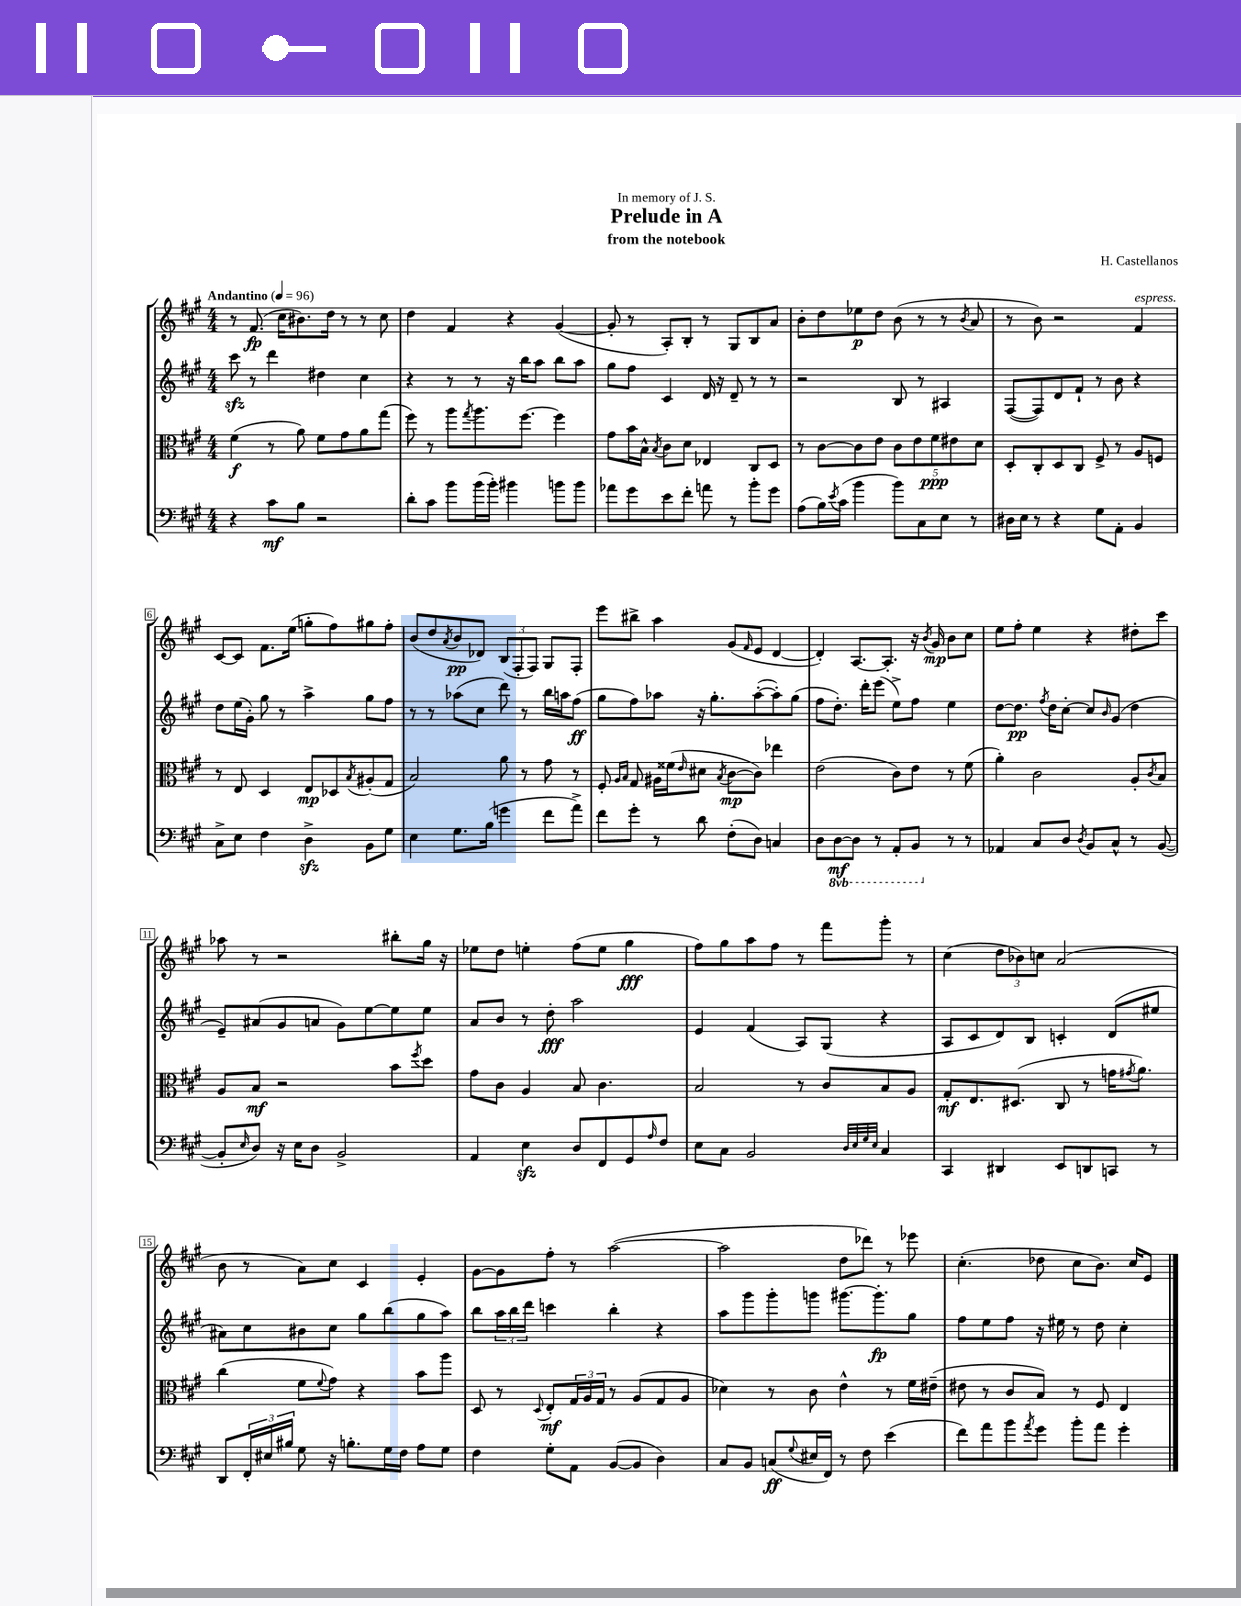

**kern	**kern	**kern	**kern
*staff4	*staff3	*staff2	*staff1
*clefF4	*clefC3	*clefG2	*clefG2
*k[f#c#g#]	*k[f#c#g#]	*k[f#c#g#]	*k[f#c#g#]
*M4/4	*M4/4	*M4/4	*M4/4
*MM96	*MM96	*MM96	*MM96
4r	(4f#	8ccc#	8r
.	.	8r	(8.f#
8c#	8r	4ddd	.
.	.	.	16cc#
8B	8a)	.	8.b#)
2r	8f#	4dd#	.
.	.	.	16dd
.	8g#	.	8r
.	8a	4cc#	8r
.	(8gg#	.	8cc#
=	=	=	=
8d'	8ff#)	4r	4dd
8c#	8r	.	.
8b	8aa	8r	4f#
.	8qgg#	.	.
(16b	8.aa	8r	.
16b')	.	.	.
4b#	.	16r	4r
.	[8.ff#	16bb	.
.	.	8aa	.
8b	4ff#]	8bb	([4g#
8b	.	8aa	.
=	=	=	=
8a-	8g#	8gg#	8g#']
8g#	16b	8ff#	8r
.	16B^^	.	.
.	8qB	.	.
8e	8c#	4c#	8A')
8f#'	8d	.	8B'
8a	4E-	16d	8r
.	.	16r	.
8r	.	8d~	8G#
8b'	8C#	8r	8B
8g#	8D	8r	8a
=	=	=	=
(8A	8r	2r	8b'
16B)	[8c#	.	8dd
8qe	.	.	.
(16c#	.	.	.
4b	8c#]	.	8ee-
.	8e	.	8dd
8b)	10c#	8B	(8b
.	10e	.	.
8C#	.	8r	8r
.	10f#	.	.
8E	.	4A#	8r
.	10e#	.	.
.	.	.	8qb
8r	.	.	8a
.	10d	.	.
=	=	=	=
16D#	8D'	([8F#	8r
16E	.	.	.
8r	8C#'	8F#])	8b)
4r	8D	8d	2r
.	8C#	8f#`	.
8G#	8F#^	8r	.
8AA'	8r	8b	.
4BB	8A	4r	4f#
.	8F	.	.
=	=	=	=
8C#^	8r	8dd	[8c#
8E	8E	(16ee	8c#]
.	.	16g#')	.
4F#	4D	8gg#	8.f#
.	.	8r	.
.	.	.	(16ee
4D^	8E	4aa^	8gg'
.	8D-	.	8ff#)
.	8qB	.	.
8BB	(8A#'	8gg#	8gg#
8G#	8G#	8ff#	8ff#'
=	=	=	=
4E	2B)	8r	(8b
.	.	8r	8dd
.	.	.	8qa
8.G#	.	(8aa-	8b
.	.	8cc#	8d-)
(16B	.	.	.
4g	8a	8ddd)	(12B
.	.	.	12F#'
.	8r	8r	.
.	.	.	12F#)
8f#	8g#	16bb	8G#
.	.	16aa	.
8a^)	8r	(8ff#	8F#'
=	=	=	=
8f#	8F#'	8gg#	8eee
.	16qqA	.	.
.	16qqB	.	.
8g#'	8G#	8ff#)	8bb#^
8r	16A#	8aa-	4aa
.	(16f##	.	.
.	16qqe	.	.
8d	8d#	16r	.
.	.	8.gg#'	.
.	8qB	.	.
(8F#'	[8c#	.	(8g#
.	.	.	16qqf#
8D)	8c#])	([8aa-'	8e
4C	4ee-	8aa-'])	[4d
.	.	(8gg#	.
=	=	=	=
8D	(2e	8ff#	4d'])
[8DD	.	8.dd')	.
8DD]	.	.	[8.A
.	.	16ddd'	.
8r	.	(8eee	.
.	.	.	8.A']
8AAA'	8c#)	8ee^)	.
8BBB	8e	8ff#	16r
.	.	.	8qb
.	.	.	16g#
8r	8r	4ee	8b
8r	(8f#	.	8cc#
=	=	=	=
4AA-	4a')	[8dd	8ee
.	.	8.dd]	8ff#'
8C#	2c#	.	4ee
.	.	8qff#	.
.	.	16dd	.
8D	.	[8cc#'	.
8qD	.	.	.
8BB	.	8cc#]	4r
.	.	16qqb	.
8C#^^	.	(8g#	.
8r	8A'	4dd	8dd#'
.	8qc#	.	.
([8BB	8B	.	8ccc#
=	=	=	=
8BB']	8A	8e~)	8aa-
16qqE	.	.	.
8D)	8B	(8a#	8r
16r	2r	8g#	2r
16E	.	.	.
8D	.	8a	.
2BB^	.	8g#)	.
.	.	[8ee	.
.	8b	8ee]	8bb#'
.	8qff#	.	.
.	8dd	8ee	16gg#
.	.	.	16r
=	=	=	=
4AA	8g#	8a	8ee-
.	8c#	8b	8dd
4E	4A	8r	4ee'
.	.	8dd'	.
8D	8B	2aa	(8ff#
8FF#	4.c#	.	8ee
8GG#	.	.	4gg#
16qqA	.	.	.
8F#	.	.	.
=	=	=	=
8E	2B	4e	8ff#)
8C#	.	.	8gg#
2BB	.	(4f#	8aa
.	.	.	8ff#
.	8r	8A)	8r
.	8c#	(8G#	8fff#
32qqD	.	.	.
32qqE	.	.	.
32qqG#	.	.	.
32qqE	.	.	.
4C#	8B	4r	8ggg#'
.	8A	.	8r
=	=	=	=
4CC#	8G#'	8A	(4cc#
.	8.E	8c#	.
4DD#	.	8d)	12dd
.	(8.D#	.	.
.	.	.	12b-)
.	.	8B	.
.	.	.	12cc
8EE	8C#	4c'	(2a
8DD	8r	.	.
8CC	16g	(8d	.
.	8qg#	.	.
.	8.a)	.	.
8r	.	8ee#	.
=	=	=	=
8DD	(4cc#	8a#)	8b
24FF#'	.	8cc#	8r
24E#	.	.	.
24B#	.	.	.
8G#	8f#	8b#	8a)
.	8qqf#	.	.
16r	8g#)	8cc#	8cc#
8.B'	.	.	.
.	4r	8gg#	4c#
16G#	.	(8bb	.
16F#	.	.	.
8A	8b	8gg#	4e'
8G#	8aa	8aa)	.
=	=	=	=
4F#	8D	8bb	[8g#
.	8r	24aa	8g#]
.	.	24bb	.
.	.	24ddd	.
.	8qqD	.	.
8G#'	8E'	4ccc	8ff#'
8AA	24G#	.	8r
.	24A	.	.
.	24G#	.	.
([8BB	8r	4bb'	([2aa
8BB]	(8A	.	.
4D)	8G#	4r	.
.	8A	.	.
=	=	=	=
8C#	4d-)	8aa	2aa]
8BB	.	8ggg#	.
(8C	8r	8ggg#'	.
8qqG#	.	.	.
16E#	8c#	8ggg	.
16FF#)	.	.	.
8r	4e^^	[8.ggg#	8dd
8F#	.	.	8ddd-)
.	.	8.ggg#']	.
(4e	8r	.	8r
.	16f#	8gg#	8eee-
.	(16e#~	.	.
=	=	=	=
8f#)	8e#	8ff#	(4.cc#'
8a	8r	8ee	.
8b	8c#	8ff#	.
8qa	.	.	.
8g#	8B)	16r	8dd-
.	.	16ee#	.
8b'	8r	8r	8cc#
8a	8F#	8dd	8.b)
4g#'	4E	4cc#'	.
.	.	.	16cc#
.	.	.	8e
==	==	==	==
*-	*-	*-	*-
